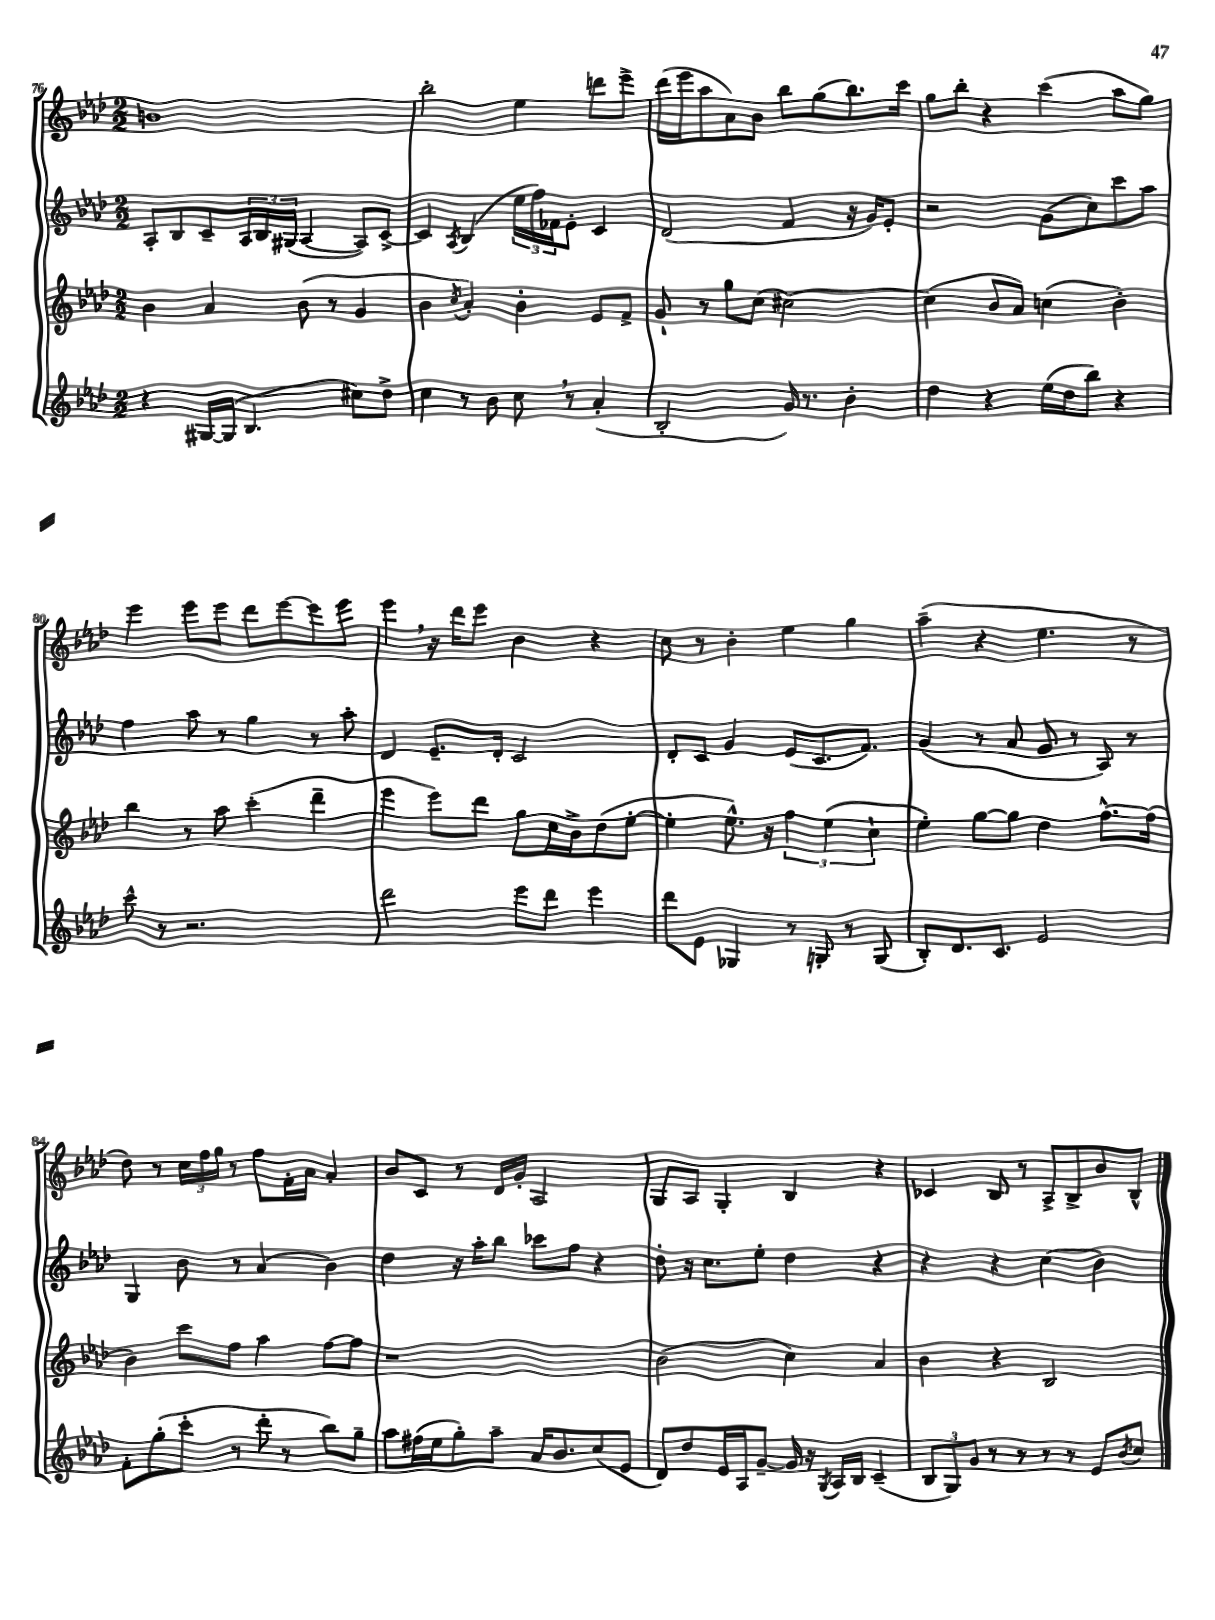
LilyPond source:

<<
\new StaffGroup <<
\new Staff = "s0" {
    \clef treble \key aes \major \numericTimeSignature \time 2/2
    b'1 |
    bes''2-. ees''4 d'''8 ees'''8-> |
    des'''16( ees'''16 aes''8 aes'8) bes'8 bes''8 g''8( bes''8.) c'''16 |
    g''8 bes''8-. r4 c'''4( aes''8 g''8) |
    ees'''4 ees'''8 ees'''8 des'''8 ees'''8~ ees'''8 ees'''8 |
    ees'''4 \breathe r16 des'''16 ees'''8 bes'4 r4 |
    c''8 r8 bes'4-. ees''4 g''4 |
    aes''4--( r4 ees''4. r8 |
    des''8) r8 \tuplet 3/2 { c''16 f''16 g''16 } r8 f''8 f'16-. aes'16 aes'4-. |
    bes'8 c'8 r8 des'16 g'16-. aes2 |
    g8 aes8 g4-. bes4 r4 |
    ces'4 bes8 r8 aes8-> bes8-> bes'8 bes8-^ \bar "|." |
}
\new Staff = "s1" {
    \clef treble \key aes \major \numericTimeSignature \time 2/2
    aes8-. bes8 c'8-- \tuplet 3/2 { aes16 bes16 gis16( } aes4~ aes8) c'8~-> |
    c'4 \acciaccatura { aes8 } bes4( \tuplet 3/2 { ees''16 f''16) fes'16 } ees'8-. c'4 |
    des'2( f'4 r16 g'16) ees'8-. |
    r2 g'8( c''8) c'''8 aes''8 |
    f''4 aes''8 r8 g''4 r8 aes''8-. |
    des'4 ees'8.-- des'16-. c'2 |
    des'8-. c'8 g'4 ees'8( c'8. f'8.) |
    g'4( r8 aes'8 g'8 r8 aes8) r8 |
    g4 bes'8 r8 aes'4( bes'4) |
    des''4 r16 aes''16-. bes''8 ces'''8 f''8 r4 |
    des''8-. r16 c''8. ees''8-. des''4 r4 |
    r4 r4 c''4( bes'4) \bar "|." |
}
\new Staff = "s2" {
    \clef treble \key aes \major \numericTimeSignature \time 2/2
    bes'4 aes'4 bes'8( r8 g'4 |
    bes'4 \acciaccatura { c''8 } aes'4-.) bes'4-. ees'8 f'8-> |
    g'8-! r8 g''8 c''8( cis''2~) |
    cis''4( bes'8 aes'8) c''4( bes'4-.) |
    bes''4 r8 aes''8 c'''4-.( des'''4-- |
    ees'''4 ees'''8) des'''8 g''8 c''16 bes'16-> des''8( ees''8~-. |
    ees''4-. ees''8.-^) r16 \tuplet 3/2 { f''4 ees''4( c''4-! } |
    ees''4-.) g''8~ g''8 des''4 f''8.~-^ f''16( |
    bes'4) c'''8 f''8 aes''4 f''8~ f''8 |
    r1 |
    bes'2( c''4) aes'4 |
    bes'4 r4 bes2 \bar "|." |
}
\new Staff = "s3" {
    \clef treble \key aes \major \numericTimeSignature \time 2/2
    r4 gis16~ gis16( bes4. cis''8) des''8-> |
    c''4 r8 bes'8 c''8 \breathe r8 aes'4-.( |
    bes2-. g'16) r8. bes'4-. |
    des''4 r4 ees''16( des''16 bes''8) r4 |
    c'''8-^ r8 r2. |
    des'''2 ees'''8 des'''8 ees'''4 |
    des'''8 ees'8 ges4 r8 g8-. r8 g8( |
    bes8-.) des'8. c'8. ees'2 |
    f'8-. g''8-.( c'''8-. r8 des'''8-. r8 bes''8) g''8-- |
    aes''8 fis''16( ees''16 g''8-.) aes''8-- aes'16 bes'8. c''8( ees'8 |
    des'8) des''8 ees'16 aes16 g'8~-- g'16 r16 \acciaccatura { g8 } aes16 bes16 c'4--( |
    \tuplet 3/2 { bes8 g8) g'8 } r8 r8 r8 r8 ees'8 \acciaccatura { bes'8 } c''8 \bar "|." |
}
>>
>>
\layout { \context { \Score currentBarNumber = #76 } }
